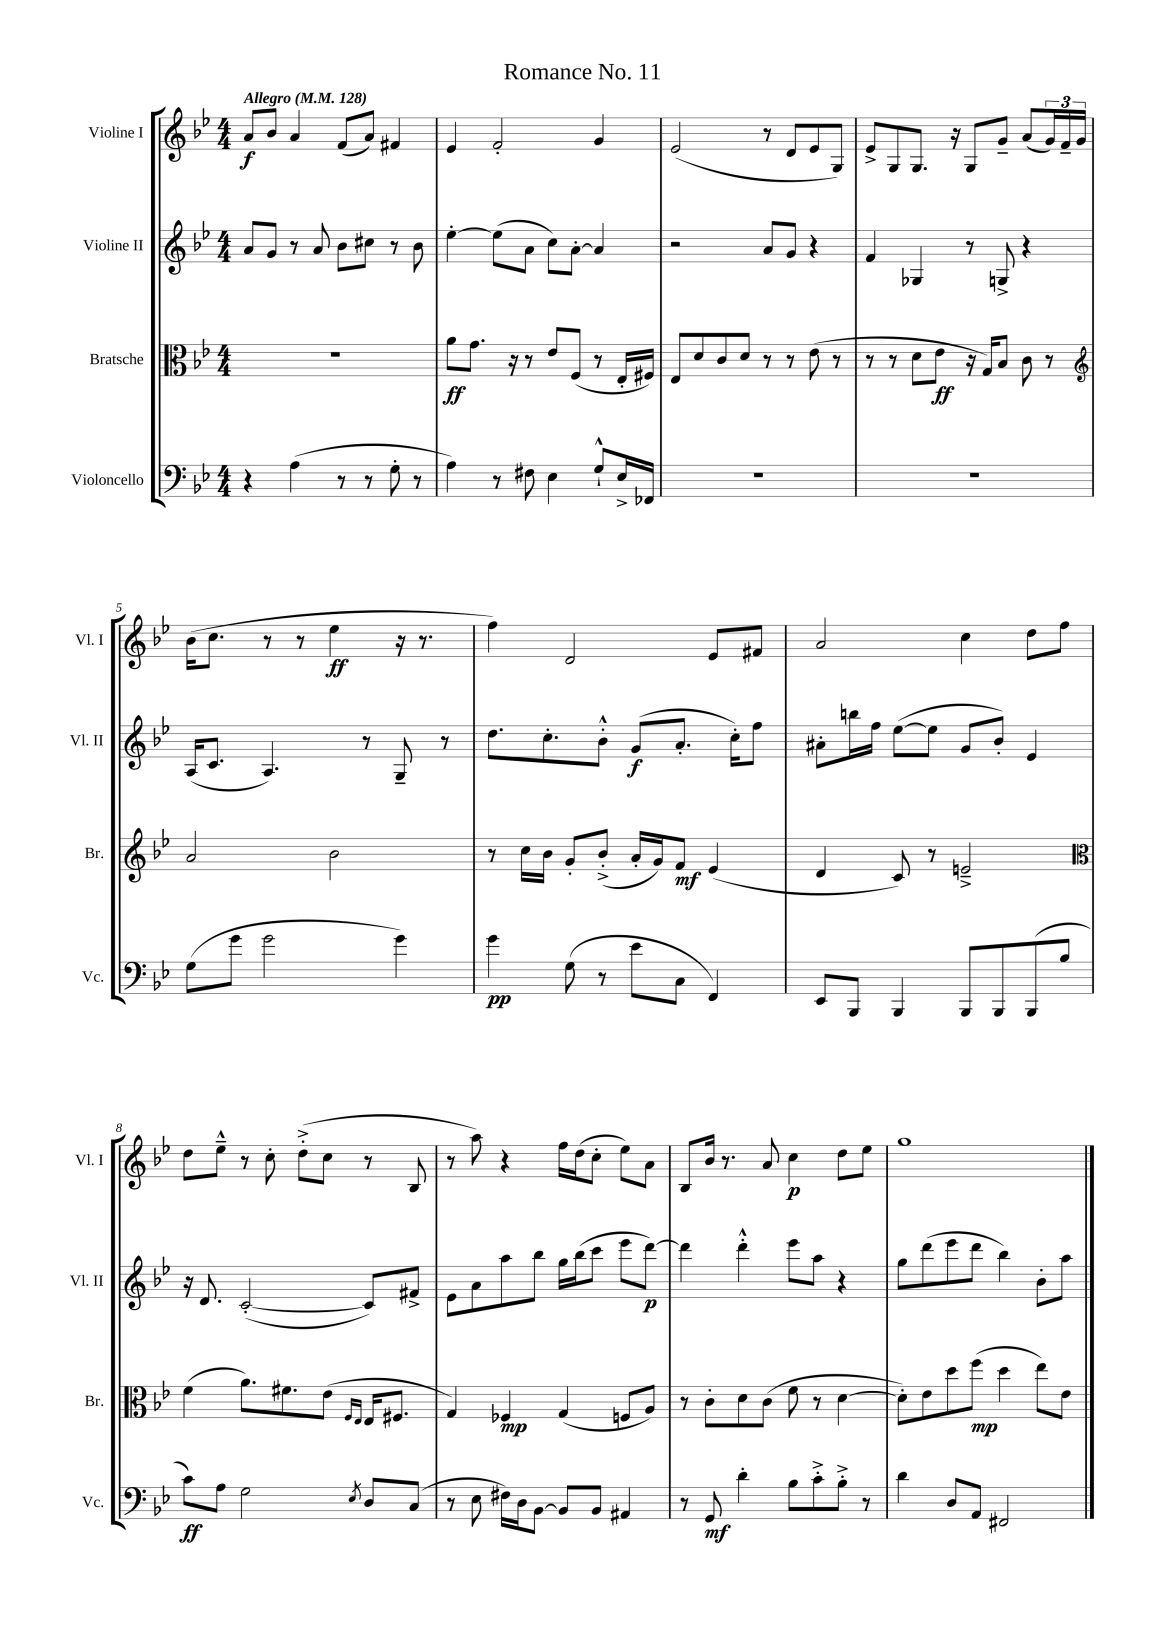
\header { title = "Romance No. 11" }
<<
\new StaffGroup <<
\new Staff = "s0" \with { instrumentName = "Violine I" shortInstrumentName = "Vl. I" } {
    \clef treble \key bes \major \numericTimeSignature \time 4/4 \tempo "Allegro" 4 = 128
    a'8\f bes'8 a'4 f'8( a'8) fis'4 |
    ees'4 f'2-. g'4 |
    ees'2( r8 d'8 ees'8 g8) |
    ees'8-> g8 g8. r16 g8 g'8-- a'8( \tuplet 3/2 { g'16) f'16-- g'16 } |
    bes'16( c''8. r8 r8 ees''4\ff r16 r8. |
    f''4) d'2 ees'8 fis'8 |
    a'2 c''4 d''8 f''8 |
    d''8 ees''8---^ r8 c''8-. d''8-.->( c''8 r8 bes8 |
    r8 a''8) r4 f''16 d''16( c''8-. ees''8) a'8 |
    bes8 bes'16 r8. a'8 c''4\p d''8 ees''8 |
    g''1 \bar "|." |
}
\new Staff = "s1" \with { instrumentName = "Violine II" shortInstrumentName = "Vl. II" } {
    \clef treble \key bes \major \numericTimeSignature \time 4/4
    a'8 g'8 r8 a'8 bes'8 cis''8 r8 bes'8 |
    ees''4~-. ees''8( a'8 c''8) a'8~-. a'4 |
    r2 a'8 g'8 r4 |
    f'4 ges4 r8 g8-> r4 |
    a16( c'8. a4.) r8 g8-- r8 |
    d''8. c''8.-. bes'8-.-^ g'8\f( a'8.-. c''16-.) f''8 |
    ais'8-. b''16 f''16 ees''8~( ees''8 g'8 bes'8-.) ees'4 |
    r16 d'8. c'2~-.( c'8) fis'8-> |
    ees'8 a'8 a''8 bes''8 g''16 bes''16( c'''8 ees'''8 d'''8~\p) |
    d'''4 d'''4-.-^ ees'''8 a''8 r4 |
    g''8 d'''8( ees'''8 d'''8 bes''4) bes'8-. a''8 \bar "|." |
}
\new Staff = "s2" \with { instrumentName = "Bratsche" shortInstrumentName = "Br." } {
    \clef alto \key bes \major \numericTimeSignature \time 4/4
    R1 |
    a'8\ff g'8. r16 r8 ees'8 f8( r8 ees16-. fis16) |
    ees8 d'8 c'8 d'8 r8 r8 ees'8( r8 |
    r8 r8 d'8 ees'8\ff r16 g16) bes8 c'8 r8 |
    \clef treble a'2 bes'2 |
    r8 c''16 bes'16 g'8-. bes'8-.->( a'16-. g'16) f'8\mf ees'4( |
    d'4 c'8) r8 e'2---> |
    \clef alto f'4( a'8.) fis'8. ees'8( \grace { f16 ees16 } ees16 fis8. |
    g4) fes4\mp g4( f8 a8) |
    r8 c'8-. d'8 c'8( f'8 r8 d'4~ |
    d'8-.) ees'8 d''8 f''8\mp( d''4 ees''8) ees'8 \bar "|." |
}
\new Staff = "s3" \with { instrumentName = "Violoncello" shortInstrumentName = "Vc." } {
    \clef bass \key bes \major \numericTimeSignature \time 4/4
    r4 a4( r8 r8 g8-. r8 |
    a4) r8 fis8 ees4 g8-!-^ ees16-> fes,16 |
    R1 |
    R1 |
    g8( g'8 g'2 g'4) |
    g'4\pp g8( r8 ees'8 c8 f,4) |
    ees,8 bes,,8 bes,,4 bes,,8 bes,,8 bes,,8( bes8 |
    c'8\ff) a8 g2 \acciaccatura { ees8 } d8 c8( |
    r8 ees8 fis16) d16 bes,8~ bes,8 bes,8 ais,4 |
    r8 g,8\mf d'4-. bes8 c'8-.-> bes8-.-> r8 |
    d'4 d8 a,8 fis,2 \bar "|." |
}
>>
>>
